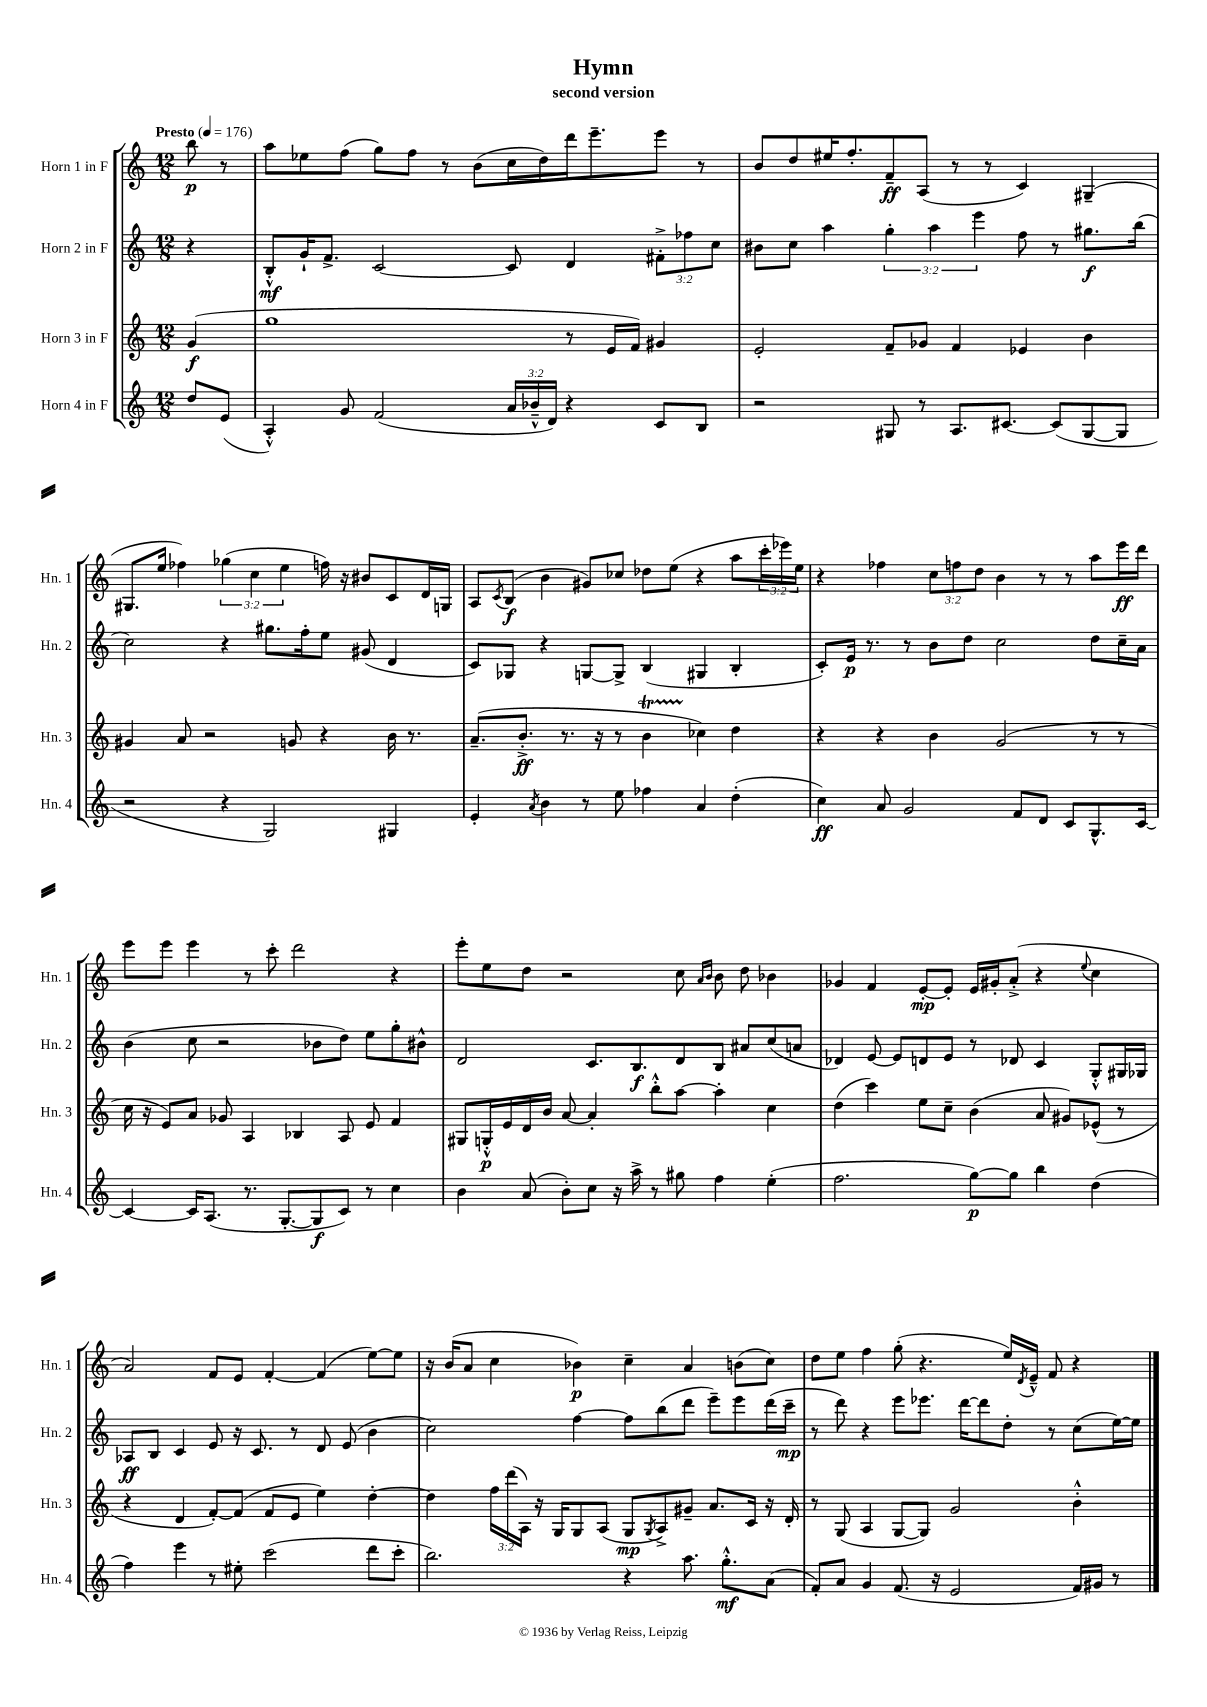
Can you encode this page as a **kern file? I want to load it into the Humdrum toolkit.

**kern	**kern	**kern	**kern
*staff4	*staff3	*staff2	*staff1
*clefG2	*clefG2	*clefG2	*clefG2
*k[]	*k[]	*k[]	*k[]
*M12/8	*M12/8	*M12/8	*M12/8
*MM176	*MM176	*MM176	*MM176
8dd	(4g	4r	8bb
(8e	.	.	8r
=	=	=	=
4A'^^)	1gg	8B'^^	8aa
.	.	16g`	8ee-
.	.	8.f^	.
8g	.	.	(8ff
(2f	.	[2c	8gg)
.	.	.	8ff
.	.	.	8r
.	.	.	(8b
24a	.	8c]	16cc
24b-~^^	.	.	.
.	.	.	16dd)
24d)	.	.	.
4r	8r	4d	16ddd
.	.	.	8.eee~
.	16e	.	.
.	16f)	.	.
8c	4g#	12f#'^	8eee
.	.	12ff-	.
8B	.	.	8r
.	.	12cc	.
=	=	=	=
2r	2e'	8b#	8b
.	.	8cc	8dd
.	.	4aa	16ee#
.	.	.	8.ff'
8G#	8f~	6gg'	8f~
8r	8g-	.	(8A
.	.	6aa	.
8.A	4f	.	8r
.	.	6eee	.
.	.	.	8r
[8.c#	.	.	.
.	4e-	8ff	4c)
(8c#]	.	8r	.
[8G#	4b	8.gg#	(4G#~
8G#]	.	.	.
.	.	(16bb	.
=	=	=	=
2r	4g#	2cc)	8.G#
.	.	.	16ee
.	8a	.	4ff-)
.	2r	.	.
4r	.	4r	(6gg-
.	.	.	6cc
2G)	.	8.gg#	.
.	.	.	6ee
.	8g	.	.
.	.	16ff'	.
.	4r	8ee	16ff)
.	.	.	16r
.	.	(8g#	8b#
4G#	16b	4d	8c
.	8.r	.	.
.	.	.	16d
.	.	.	16G
=	=	=	=
4e'	(8.a~	8c)	8A
.	.	.	8qc
.	.	8G-	(8B
.	8.b'^	.	.
8qa	.	.	.
4b	.	4r	4b
.	8.r	.	.
8r	.	[8G	8g#)
.	16r	.	.
8ee	8r	8G^]	8cc-
4ff-	4b	(4B	8dd-
.	.	.	(8ee
4a	4cc-)	4G#	4r
(4dd'	4dd	4B'	8aa
.	.	.	24ccc'
.	.	.	24eee-)
.	.	.	24ee
=	=	=	=
4cc)	4r	8c')	4r
.	.	16e	.
.	.	8.r	.
8a	4r	.	4ff-
2g	.	8r	.
.	4b	8b	12cc
.	.	.	12ff
.	.	8dd	.
.	.	.	12dd
.	(2g	2cc	4b
8f	.	.	.
8d	.	.	8r
8c	.	.	8r
8.G^^	8r	8dd	8aa
.	8r	16cc~	16eee
[16c	.	16a	16ddd
=	=	=	=
4c_	16cc	(4b	8eee
.	16r	.	.
.	8e)	.	8eee
16c]	8a	8cc	4eee
(8.A	.	.	.
.	8g-	2r	.
8.r	4A	.	8r
.	.	.	8ccc'
[8.G'	.	.	.
.	4B-	.	2ddd
8G]	.	8b-	.
8c)	8A	8dd)	.
8r	8e	8ee	.
4cc	4f	8gg'	4r
.	.	8b#^^	.
=	=	=	=
4b	8G#	2d	8eee'
.	16G'^^	.	8ee
.	16e	.	.
(8a	16d	.	8dd
.	16b	.	.
8b')	[8a	.	2r
8cc	4a']	8.c	.
16r	.	.	.
16aa^	.	8.B	.
8r	8bb'^^	.	.
8gg#	[8aa	8d	8cc
.	.	.	16qqa
.	.	.	16qqb
4ff	4aa']	8B	8b
.	.	8a#	8dd
(4ee'	4cc	(8cc	4b-
.	.	8a	.
=	=	=	=
2.ff	(4dd	4d-)	4g-
.	4ccc)	[8e	4f
.	.	8e]	.
.	8ee	8d	[8e'
.	8cc~	8e	8e']
[8gg)	(4b	8r	16e
.	.	.	16g#'
8gg]	.	8d-	(8a'^
4bb	8a	4c	4r
.	8g#)	.	.
.	.	.	8qqee
(4dd	(8e-^^	8G'^^	4cc
.	8r	16G#	.
.	.	16G-	.
=	=	=	=
4ff)	4r	8A-	2a)
.	.	8B	.
4eee	4d	4c	.
8r	[8f')	8e	8f
8ee#'	(8f]	16r	8e
.	.	8.c	.
(2ccc	8f	.	[4f'
.	8e	8r	.
.	4ee)	8d	(4f]
.	.	(8e	.
8ddd	[4dd'	4b	[8ee)
8ccc'	.	.	8ee]
=	=	=	=
2.bb)	4dd]	2cc)	16r
.	.	.	(16b
.	.	.	8a
.	24ff	.	4cc
.	(24ddd	.	.
.	24A)	.	.
.	16r	.	.
.	16G	.	.
.	8G	[4ff	4b-)
.	(8A	.	.
4r	8G	8ff]	4cc~
.	8qG	.	.
.	8A^)	(8bb	.
8.aa	8g#~	8ddd	4a
.	8.a	8eee~)	.
8.gg'^^	.	.	.
.	.	8eee	(8b
.	16c	.	.
(8a	16r	(16ddd	8cc)
.	16d'	16ccc~	.
=	=	=	=
8f')	8r	8r	8dd
8a	(8G	8ddd)	8ee
4g	4A	4r	4ff
(8.f	[8G	8eee	(8gg'
.	8G])	8.eee-	4.r
16r	.	.	.
2e	2g	.	.
.	.	[16ddd	.
.	.	8ddd]	.
.	.	8dd'	16ee)
.	.	.	8qd
.	.	.	16e~^^
.	.	8r	8f
16f)	4b'^^	(8cc	4r
16g#	.	.	.
8r	.	[16ee)	.
.	.	16ee]	.
==	==	==	==
*-	*-	*-	*-
